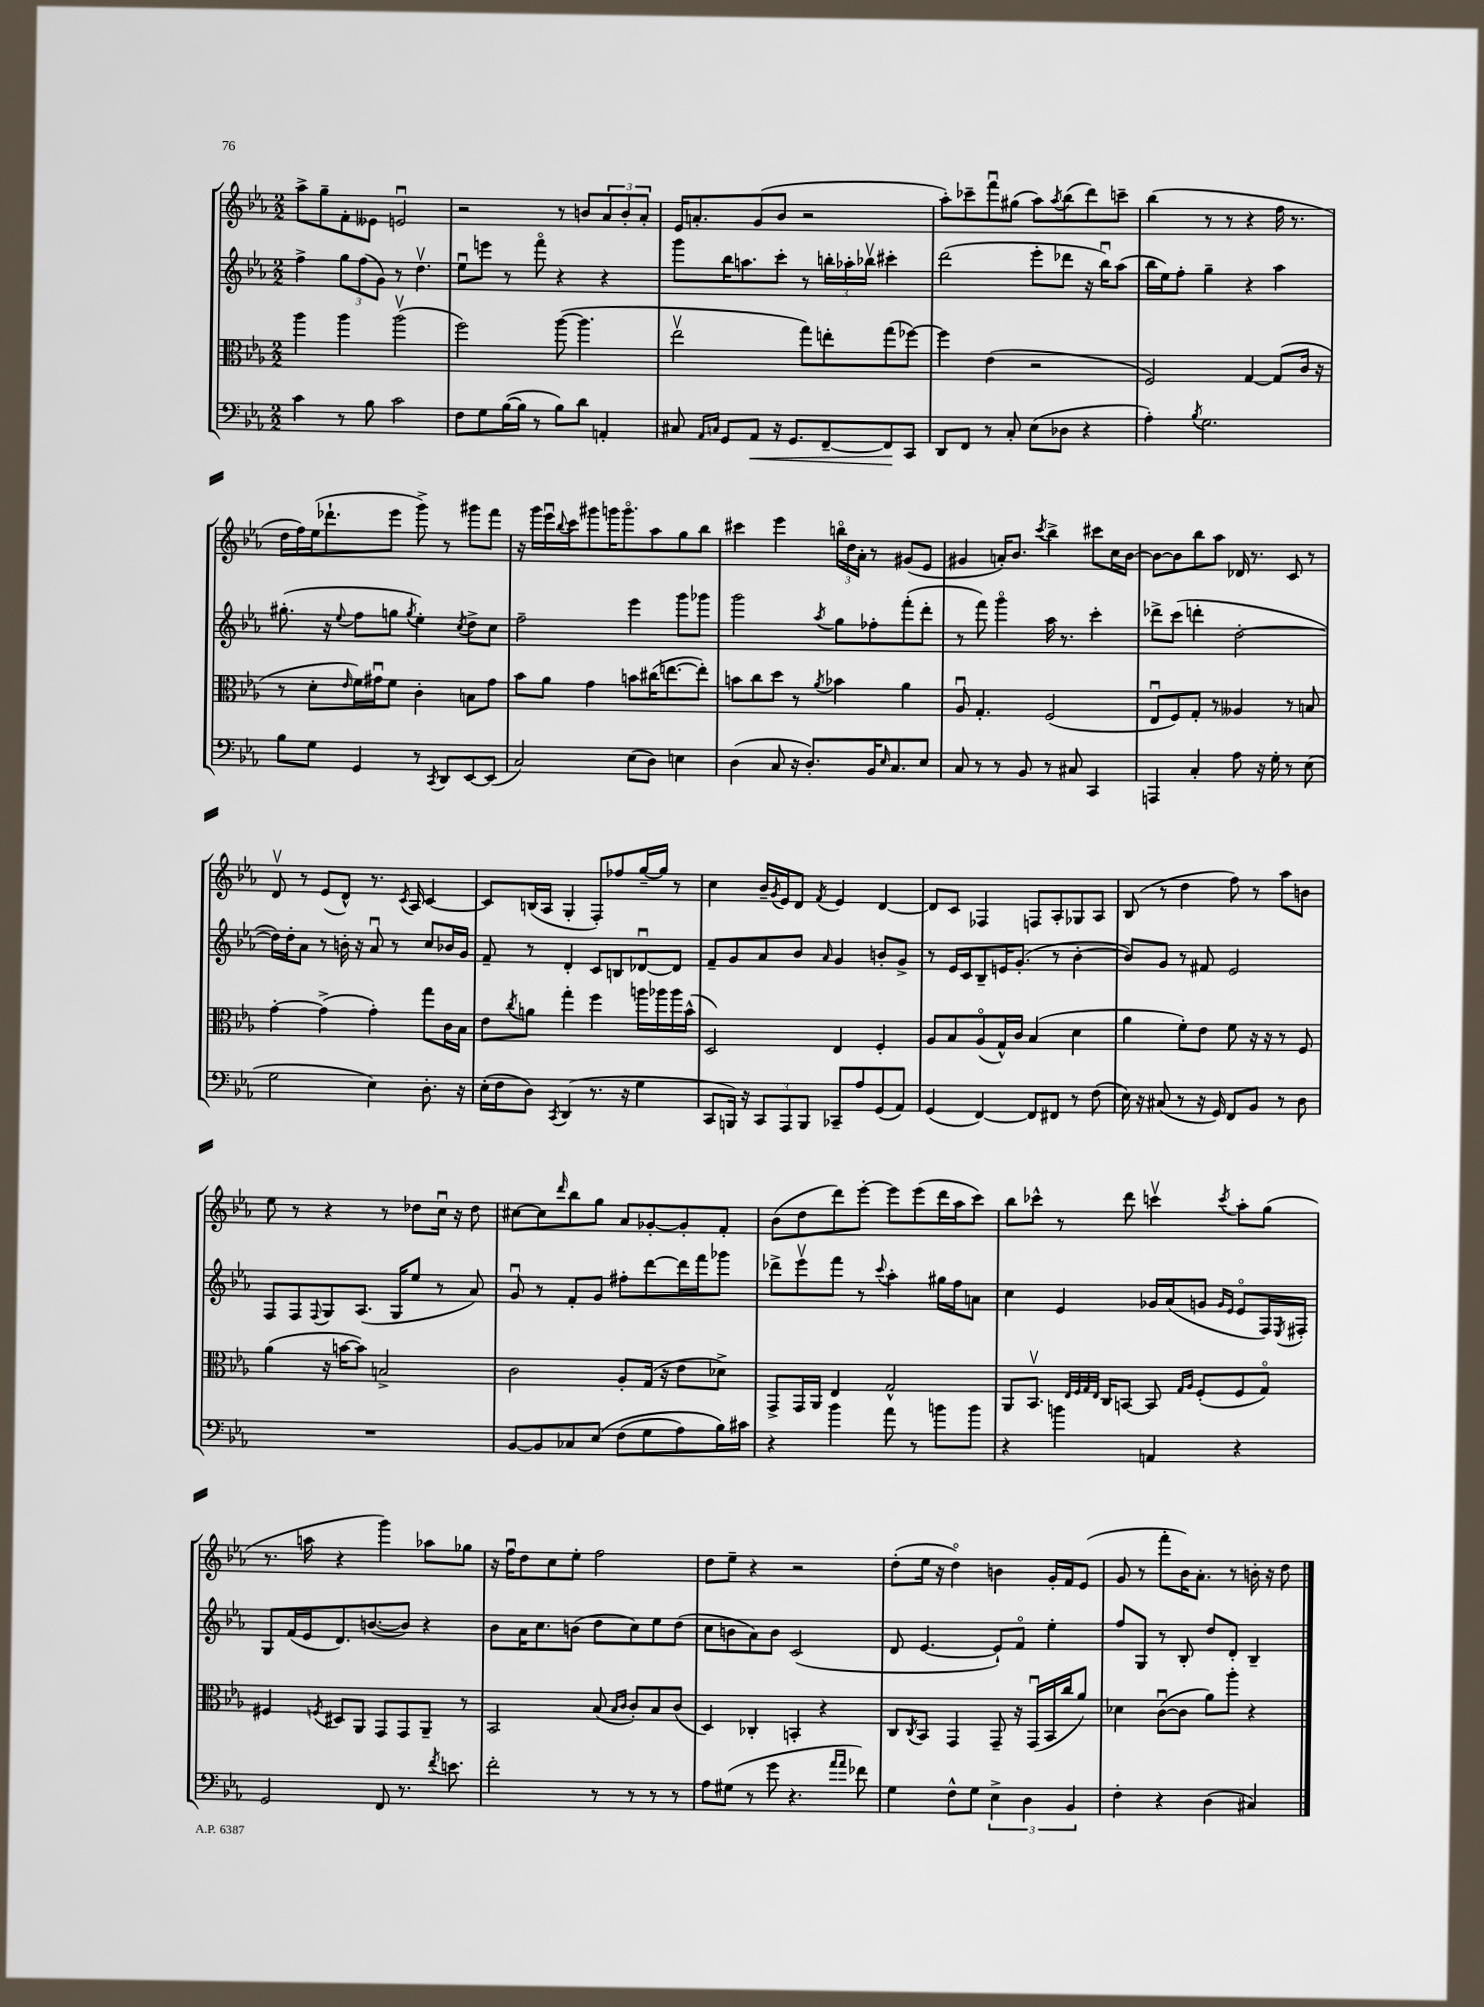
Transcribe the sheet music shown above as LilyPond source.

<<
\new StaffGroup <<
\new Staff = "s0" {
    \clef treble \key ees \major \numericTimeSignature \time 2/2
    aes''8-> g''8-- f'8-. eeses'8 e'2\downbow |
    r2 r8 b'8 \tuplet 3/2 { aes'8 b'8-. aes'8-. } |
    ees'16 a'8.-. g'8( bes'8 r2 |
    aes''8-.) ces'''8-- f'''8\downbow gis''8( aes''8) \acciaccatura { aes''8 } bes''8( d'''8) c'''8-- |
    bes''4( r8 r8 r4 f''16 r8. |
    d''16 f''16) ees''16( des'''8.-! ees'''8 g'''8->) r8 gis'''8 f'''8 |
    r16 g'''16 ees'''16\downbow \appoggiatura { bes''8 } c'''16 gis'''8 g'''16 g'''8.\flageolet aes''8 g''8 bes''8 |
    cis'''4 ees'''4 \tuplet 3/2 { b''16\flageolet d''16 aes'16-. } r8 gis'8( ees'8 |
    gis'4 a'16-.) bes'8. \acciaccatura { c'''8 } bes''4-> cis'''8 c''16 bes'16~ |
    bes'8~ bes'8 bes''8 aes''8 des'16 r8. c'8 r8 |
    d'8\upbow r8 ees'8( d'8-^) r8. \acciaccatura { c'8 } aes16 c'4~ |
    c'8 b16( aes16 g4-. f8-.) fes''8 g''16~-- g''16 r8 |
    c''4 bes'16-- \acciaccatura { g'8 } ees'16 d'8 \acciaccatura { f'8 } ees'4 d'4~ |
    d'8 c'8 fes4 f8 aes8-. ges8 aes8 |
    bes8( r8 d''4 f''8) r8 aes''8 b'8 |
    ees''8 r8 r4 r8 des''8 c''16\downbow r16 des''8 |
    cis''8~ cis''8 \grace { d'''16 } bes''8 g''8 aes'8 ges'8~-. ges'8-. f'8-. |
    bes'8( d''8 d'''8) ees'''8~-. ees'''8 ees'''8( d'''16 aes''16 c'''8) |
    bes''8 ces'''8-^ r8 d'''8 c'''4\upbow \acciaccatura { c'''8 } aes''8-. g''8( |
    r8. a''16 r4 g'''4) aes''8 ges''8 |
    r16 f''16\downbow d''8 c''8 ees''8-. f''2 |
    d''8 ees''8-- r4 r2 |
    d''8-.( ees''16 r16 d''4\flageolet) b'4 g'16-. f'16 ees'8( |
    g'8 r8 f'''8-. bes'16) aes'8.-. r8 b'16-. r16 d''8 \bar "|." |
}
\new Staff = "s1" {
    \clef treble \key ees \major \numericTimeSignature \time 2/2
    f''4-> \tuplet 3/2 { g''8 f''8( g'8) } r8 d''4.\upbow |
    ees''8\downbow e'''8 r8 f'''8\flageolet r4 r4 |
    g'''8 bes''16 a''8. c'''8-. r8 \tuplet 3/2 { b''16-. aes''16-. bes''16\upbow } cis'''4-. |
    d'''2( ees'''8-. des'''8 r16 bes''16\downbow) aes''8( |
    bes''16 ees''16) f''8-. g''4-- r4 aes''4 |
    gis''8.-.( r16 \appoggiatura { ees''8 } f''8 g''8 \acciaccatura { g''8 } ees''4-.) \acciaccatura { c''8 } d''8-> c''8 |
    f''2-- ees'''4 g'''8 ges'''8 |
    g'''2 \acciaccatura { aes''8 } g''8 fes''8-. f'''8-.( d'''8-. |
    r8 f'''8) g'''4\flageolet aes''16 r8. c'''4-. |
    des'''8-> c'''8( d'''4-. d''2~-. |
    d''16) d''16-. aes'8 r8 b'16-. r16 aes'8\downbow r8 c''8 bes'16 g'16 |
    f'8-- r8 d'4-. c'8 b8 des'8~\downbow des'8 |
    f'8-- g'8 aes'8 bes'8 \grace { aes'16 } g'4 b'8-. g'8-> |
    r8 ees'16 c'16 bes8-- e'16 g'8.-.( r8 bes'4~-. |
    bes'8) g'8 r8 fis'8 ees'2 |
    f8 f8 \appoggiatura { f8 } g8 aes8.( g16 ees''8 r8 aes'8) |
    g'8\downbow r8 f'8-. g'8 fis''8-. d'''8~ d'''16 f'''16 ges'''8 |
    des'''8-> ees'''8\upbow f'''8 r8 \appoggiatura { c'''8 } aes''4-. gis''16 f''16 a'8 |
    c''4 ees'4 ges'16 aes'16( g'8 \grace { g'16 ees'16 } ees'8\flageolet f16) \acciaccatura { ees8 } fis16-. |
    g8 f'16( ees'16 d'8.) b'8.~( b'8) r4 |
    bes'8 aes'16 c''8. b'8( d''8 c''8) ees''8 d''8( |
    c''8 b'8 aes'8) b'8 c'2( |
    d'8 ees'4.~ ees'8-!) f'8\flageolet ees''4-. |
    f''8 g8 r8 bes8-. d''8 d'8-. bes4-- \bar "|." |
}
\new Staff = "s2" {
    \clef alto \key ees \major \numericTimeSignature \time 2/2
    aes''4 aes''4 aes''2\upbow( |
    f''2) aes''8~( aes''4. |
    ees''2\upbow g''8) e''8-. g''8( fes''8~) |
    fes''4 ees'4( r2 |
    f2) g4~ g8( c'16 r16 |
    r8 d'8-. \grace { ees'16 } f'16) gis'16\downbow f'8 c'4-. b8 gis'8 |
    bes'8 aes'8 g'4 b'8 cis''16( e''8.~ e''8-.) |
    b'8 c''8 d''8 r8 \acciaccatura { aes'8 } bes'4 aes'4 |
    aes8\downbow g4.-. f2( |
    ees8\downbow f8) g8-. r8 aeses4 r8 b8 |
    g'4~-. g'4->( g'4-.) g''8 c'16 bes16 |
    ees'8 \acciaccatura { c''8 } a'8 g''4-. f''4 a''16 aes''16 aes''16 bes'16-^( |
    d2) ees4 f4-. |
    aes8 bes8 aes8\flageolet( g16-^) c'16 bes4( d'4 |
    aes'4 f'8-.) ees'8 f'8 r16 r16 r8 f8 |
    aes'4( r16 b'16~ b'8) b2-> |
    c'2 aes8-. g16( r16 ees'8 des'8->) |
    g,8-> g,16 aes,16 ees4 g2-^ |
    aes,8 bes,8.\upbow \grace { ees32 f32 g32 ees32 } c16 b,8~ b,8 \grace { g16 aes16 } f8-.( f8 g8\flageolet) |
    fis4 \acciaccatura { f8 } dis8 aes,8 g,8 g,8 aes,8-- r8 |
    bes,2 bes8( \grace { bes16 c'16 } c'8-.) bes8 c'8( |
    d4) ces4-. b,4-. r4 |
    c8 \acciaccatura { c8 } bes,8 g,4 g,8-- r16 g,16\downbow( bes,16 c''16 aes'8) |
    des'4 c'8~\downbow( c'8 aes'8) aes''8-. r4 \bar "|." |
}
\new Staff = "s3" {
    \clef bass \key ees \major \numericTimeSignature \time 2/2
    c'4 r8 bes8 c'2 |
    f8 g8 bes16~( bes16 r8 bes8) d'8 a,4-. |
    cis8 \grace { aes,16 c16 } g,8 aes,8\< r16 g,8. f,8~-- f,8\! c,8 |
    d,8 f,8 r8 c8-. ees8( des8 r4 |
    aes4-.) \acciaccatura { bes8 } g2. |
    bes8 g8 g,4 r8 \acciaccatura { c,8 } d,8 ees,8~ ees,8( |
    c2) ees8( d8) e4 |
    d4( c8 r16 d8.-.) bes,16 \grace { ees16 } c8. ees8 |
    c8 r8 r8 bes,8 r8 cis8 c,4 |
    a,,4 c4-. aes8 r16 g16-. r8 ees8( |
    g2 ees4) d8.-. r16 |
    ees16-.( f16 d8) \acciaccatura { c,8 } d,4( r8. r16 g4 |
    c,8 b,,16) r16 \tuplet 3/2 { c,8 aes,,8 b,,8 } ces,8-- aes8 g,8( aes,8) |
    g,4( f,4~) f,8 fis,8 r8 f8( |
    ees16) r16 cis8( r8 r16 g,16) f,8 bes,8 r8 d8 |
    R1 |
    bes,8~ bes,8 ces8 ees8\( f8( g8 aes8) bes16\) cis'16 |
    r4 bes'4 aes'8 r8 b'8 b'8 |
    r4 b'4 a,4 r4 |
    g,2 f,8 r8. \acciaccatura { f'8 } e'8. |
    f'2-. r8 r8 r8 r8 |
    aes8 gis8( r8 g'8 r4. \grace { aes'16 aes'16 } fes'8) |
    g4 f8-^ g8 \tuplet 3/2 { ees4-> d4 bes,4 } |
    f4-. r4 d4( cis4) \bar "|." |
}
>>
>>
\layout { \context { \Score \remove "Bar_number_engraver" } }
